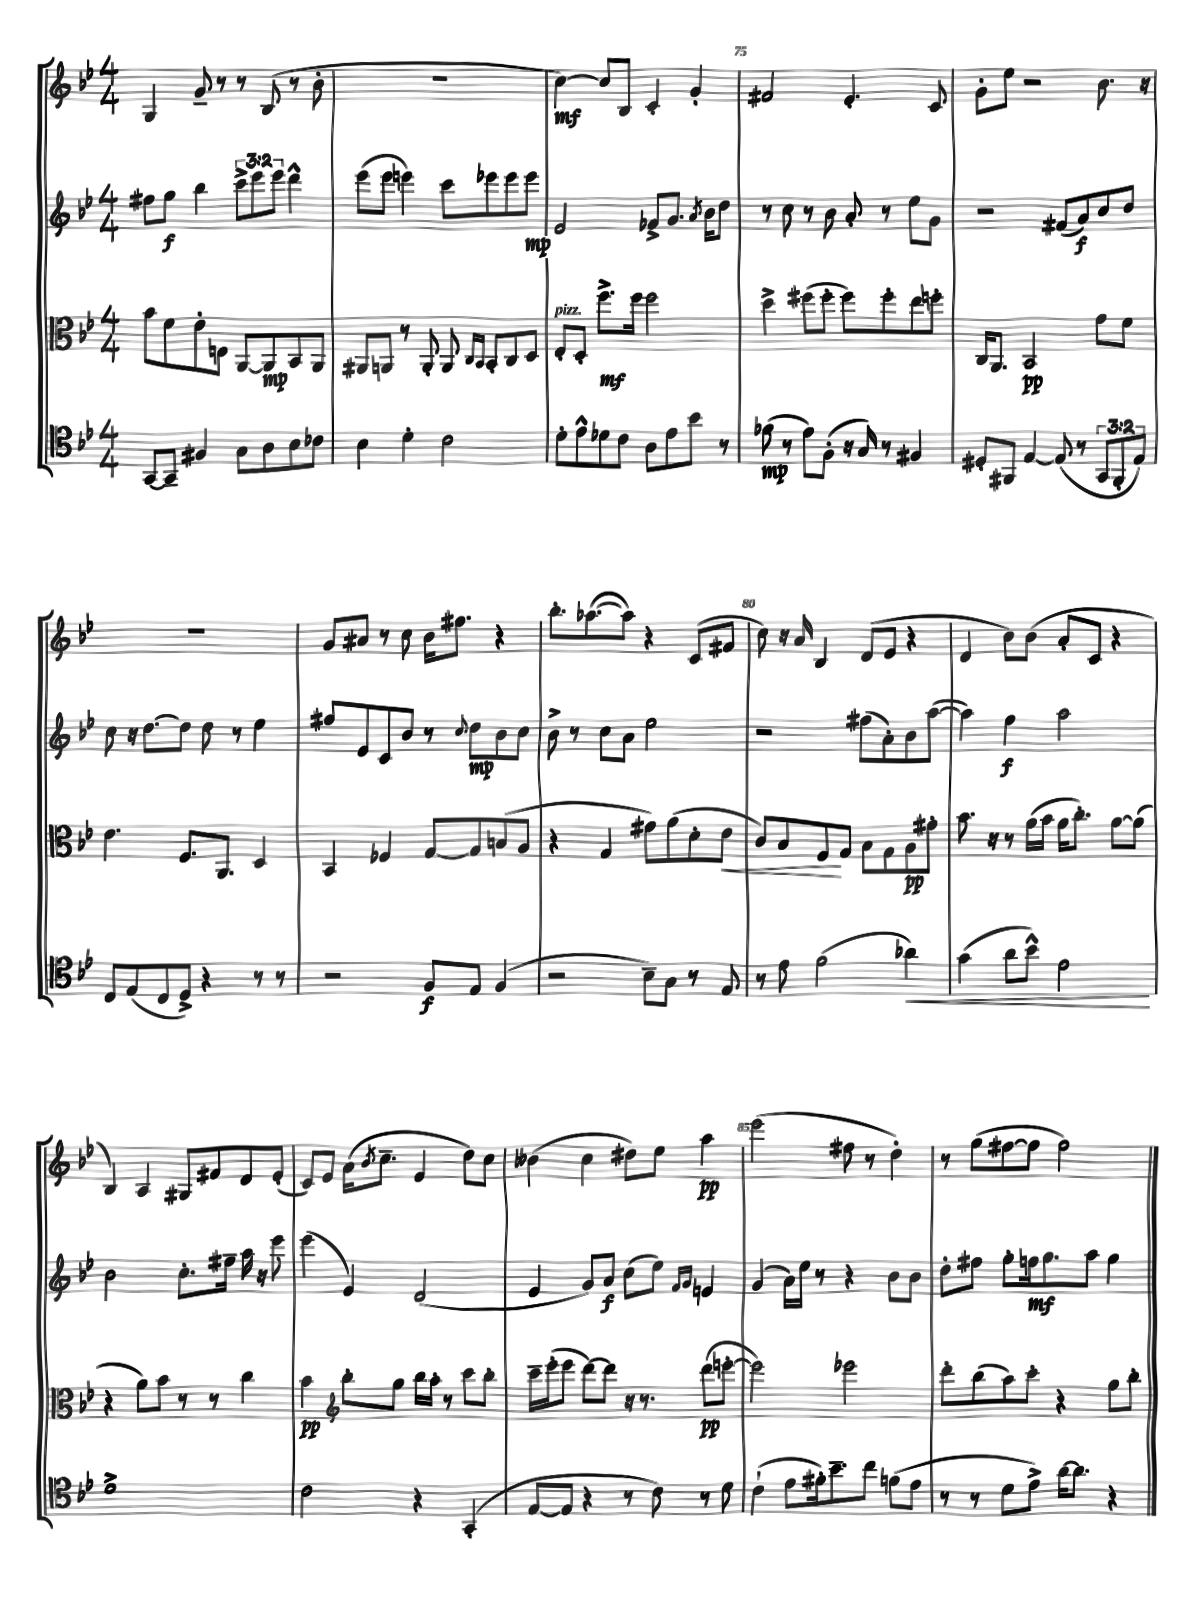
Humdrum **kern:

**kern	**kern	**kern	**kern
*staff4	*staff3	*staff2	*staff1
*clefC4	*clefC3	*clefG2	*clefG2
*k[b-e-]	*k[b-e-]	*k[b-e-]	*k[b-e-]
*M4/4	*M4/4	*M4/4	*M4/4
[8GG/L	8b-\L	8ff#\L	4G/
8GG~/]J	8f\	8gg\J	.
4F#/	8e-'\	4bb-\	8g~/
.	8E\J	.	8r
8G\L	[8AA/L	12ccc^\L	8r
.	.	12eee-\	.
8A\	8AA/]	.	(8B-/
.	.	12eee-\J	.
8B-\	8BB-/	4ddd^^\	8r
8c-\J	8AA/J	.	8b-'\
=	=	=	=
4B-\	8AA#/L	(8eee-\L	1r
.	8AA/J	8eee-\J	.
4d'\	8r	4eee\)	.
.	8AA'/	.	.
2c\	8AA/	8ccc\L	.
.	16qqC/LL	.	.
.	16qqBB-/JJ	.	.
.	8BB-'/L	8eee-\	.
.	8C/	8eee-\	.
.	8D/J	8eee-\J	.
=	=	=	=
8d'\L	8E-'/L	2e-/	[4cc\)
8e-^^\	8D'/J	.	.
8d-\	8.ff^\L	.	8cc/]L
8c\J	.	.	8B-/J
.	16ff\Jk	.	.
8A\L	2ff\	8f-^/L	4c'/
8e-\	.	8.g/J	.
8b-\J	.	.	4g'/
.	.	8qa/	.
.	.	16b-\LK	.
8r	.	8dd\J	.
=	=	=	=
(8f-\	4dd^\	8r	2f#/
8r	.	8cc\	.
8e-\L)	(8ff#\L	8r	.
(8F'\J	8ff#'\J	8b-\	.
16r	8ff#\L)	8a'/	4.e-'/
16G/)	.	.	.
8r	8ff#'\	8r	.
4F#/	8ee-\	8ee-\L	.
.	8ff'\J	8g\J	8c/
=	=	=	=
8D#'/L	16C/LK	2r	8g'\L
.	8.AA/J	.	.
8FF#/J	.	.	8ee-\J
[4E-/	2BB-/	.	2r
(8E-/]	.	(8f#/L	.
8r	.	8a/)	.
12GG/L	8g\L	8cc/	8.b-\
12FF#'/	.	.	.
.	8f\J	8dd/J	.
12E-/J)	.	.	.
.	.	.	16r
=	=	=	=
8C/L	4.e-\	8cc\	1r
(8E-/	.	16r	.
.	.	[8.dd\L	.
8C/	.	.	.
8D^/J)	8.F/L	8dd\]J	.
4r	.	8dd\	.
.	8.AA/J	.	.
.	.	8r	.
8r	4D/	4ee-\	.
8r	.	.	.
=	=	=	=
2r	4BB-/	8ff#/L	8g/L
.	.	8e-/	8a#/J
.	4F-/	8c/	8r
.	.	8b-/J	8cc\
8F/L	[8G/L	8r	16b-\LK
.	.	.	8.ff#\J
.	.	8qqcc/	.
8E-/J	8G/]	8dd\L	.
(4F/	(8B/	8b-\	4r
.	8A/J	8cc\J	.
=	=	=	=
2r	4r	8b-^\	8.bb-'\L
.	.	8r	.
.	.	.	([8.aa-\
.	4G/	8cc\L	.
.	.	8a\J	8aa-\]J)
8B-~\L)	8g#\L)	2ee-\	4r
8G\J	(8a\	.	.
8r	8d'\	.	(8c/L
8E-/	8e-\J	.	8f#/J
=	=	=	=
8r	8c/L)	2r	8cc\)
8e-\	8B-/	.	16r
.	.	.	16a/
(2f\	8F/	.	4B-/
.	8G/J	.	.
.	8B-\L	(8ff#\L	(8d/L
.	8G\	8a'\)	8e-/J
4a-\)	8A\	8b-\	4r
.	8g#'\J	([8aa\J	.
=	=	=	=
(4g\	8.b-\	4aa\])	4d/
.	16r	.	.
8a\L	8r	4ff\	8b-\L)
8b-^^\J)	(16a\LL	.	(8b-\J
.	16b-\JJ	.	.
2e-\	16a\LK	2aa\	8a'/L
.	8.cc'\J)	.	.
.	.	.	8c/J
.	[8a\L	.	4r
.	(8a\]J	.	.
=	=	=	=
1d^	4r	2b-\	4B-/)
.	8a\L)	.	4A/
.	8b-\J	.	.
.	8r	8.cc'\L	8G#/L
.	8r	.	8f#/
.	.	16ff#~\Jk	.
.	4cc\	16aa\	8d/
.	.	16r	.
.	.	8eee-\	(8e-'/J
=	=	=	=
2c\	4b-\	(4eee-\	8c/L)
.	.	.	8e-/J
*	*clefG2	*	*
.	8bb-'\L	4e-/)	(16a\LK
.	.	.	8qb-/
.	.	.	8.cc~\J
.	8gg\J	.	.
4r	16bb-\LL	(2d/	4e-/
.	16aa'\JJ	.	.
.	8r	.	.
(4GG'/	8ccc\L	.	8dd\L)
.	8bb-'\J	.	8cc\J
=	=	=	=
[8E-/L	16ccc~\LL	4e-/	(4b--\
.	(16eee-'\J	.	.
8E-/]J	8eee-\J	.	.
4r	[8ddd\L)	8g/L)	4cc\
.	8ddd\]J	8a/J	.
8r	16r	(8cc\L	8dd#\L)
.	8.r	.	.
8c\)	.	8ee-\J)	8ee-\J
.	.	16qqf/LL	.
.	.	16qqg/JJ	.
8r	(8ddd\L	4e/	4aa\
8d\	[8eee'\J	.	.
=	=	=	=
(4c`\	2eee\])	(4g/	(2eee-\
8e-\L	.	16a\LL)	.
.	.	16ee-\JJ	.
16f#'\k)	.	8r	.
8.b-~\	.	.	.
.	2eee-\	4r	8ff#\
8cc\J	.	.	8r
(8f\L	.	8b-\L	4dd'\)
8e-\J	.	8b-\J	.
=	=	=	=
8r	8ddd'\L	8dd'\L	8r
8r	(8bb-\	8ff#\J	(8gg\L
8d\L	8aa\)	8gg'\L	[8ff#\
8e-^\J)	8ccc'\J	16ff\k	8ff#\]J
.	.	8.gg\	.
[16a\LK	4r	.	2ff#\)
8.a\]J	.	.	.
.	.	8aa\J	.
4r	8gg\L	4gg\	.
.	8bb-'\J	.	.
==	==	==	==
*-	*-	*-	*-
